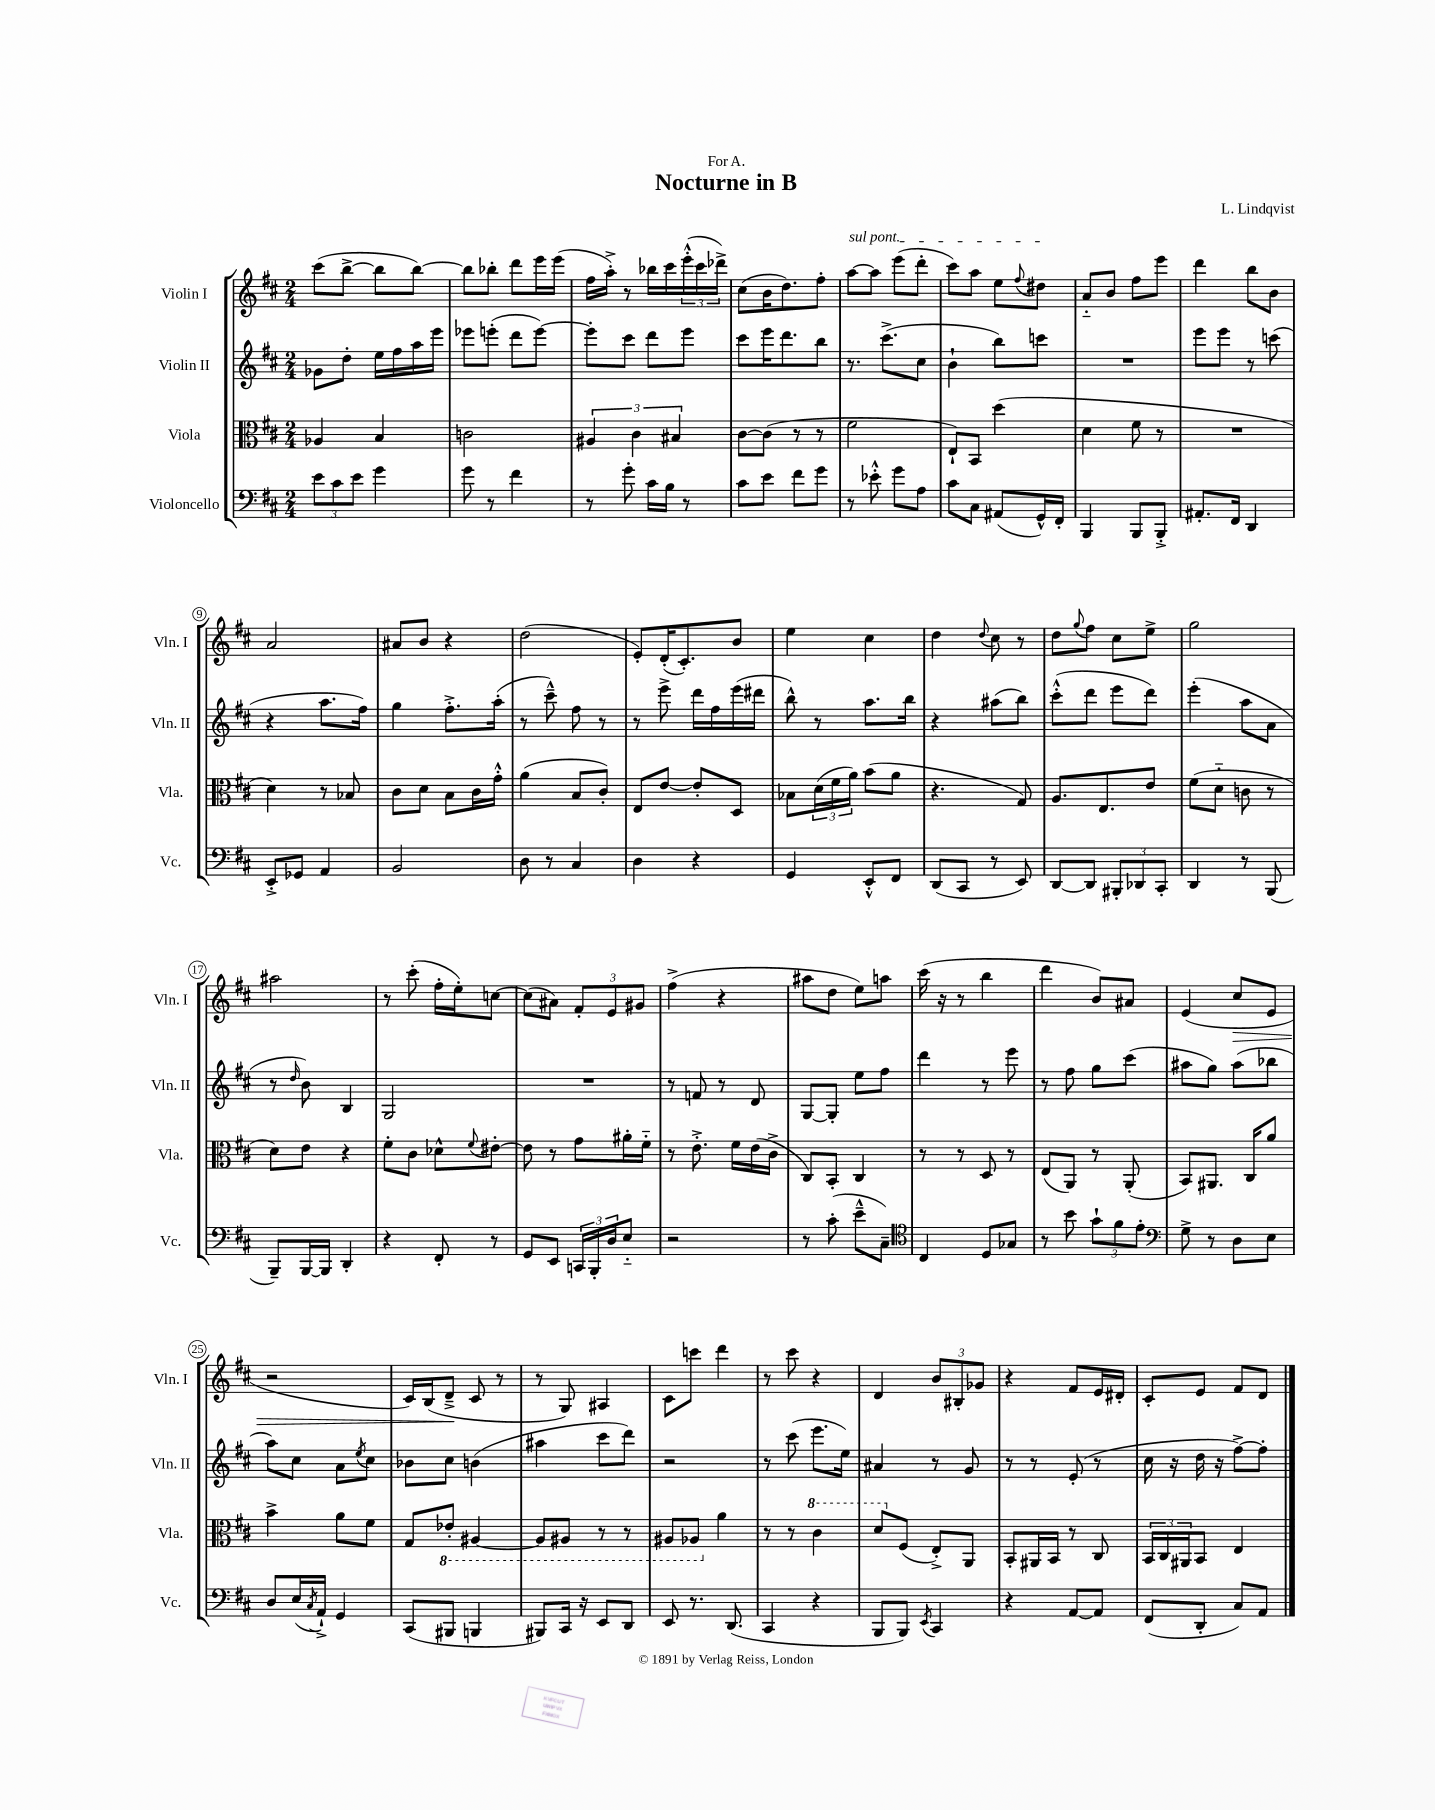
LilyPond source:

\header { title = "Nocturne in B" composer = "L. Lindqvist" dedication = "For A." }
<<
\new StaffGroup <<
\new Staff = "s0" \with { instrumentName = "Violin I" shortInstrumentName = "Vln. I" } {
    \clef treble \key d \major \numericTimeSignature \time 2/4
    cis'''8( b''8~-> b''8 b''8~) |
    b''8 bes''8-. d'''8 e'''16 e'''16( |
    fis''16 a''16-.->) r8 bes''16 cis'''16 \tuplet 3/2 { e'''16-.-^( cis'''16 des'''16->) } |
    cis''8( b'16 d''8.) fis''8-. |
    \once \override TextSpanner.bound-details.left.text = \markup { \italic "sul pont." } a''8~\startTextSpan a''8 e'''8( d'''8-. |
    cis'''8) a''8 e''8 \appoggiatura { fis''8 } dis''8\stopTextSpan |
    a'8-_ b'8 fis''8 e'''8 |
    d'''4 b''8 b'8 |
    a'2 |
    ais'8 b'8 r4 |
    d''2( |
    e'8-.) d'16-.( cis'8.-.) b'8 |
    e''4 cis''4 |
    d''4 \appoggiatura { d''8 } cis''8 r8 |
    d''8 \appoggiatura { g''8 } fis''8 cis''8 e''8-> |
    g''2 |
    ais''2 |
    r8 cis'''8-.( fis''16-. e''16-.) c''8~ |
    c''8( ais'8) \tuplet 3/2 { fis'8-. e'8 gis'8 } |
    fis''4->( r4 |
    ais''8 d''8 e''8) a''8 |
    cis'''16( r16 r8 b''4 |
    d'''4 b'8) ais'8 |
    e'4( cis''8\> e'8 |
    r2 |
    cis'16) b16( d'8--->\! cis'8 r8 |
    r8 g8) ais4 |
    cis'8 c'''8 d'''4 |
    r8 cis'''8 r4 |
    d'4 \tuplet 3/2 { b'8 bis8-. ges'8 } |
    r4 fis'8 e'16 dis'16-. |
    cis'8-. e'8 fis'8 d'8 \bar "|." |
}
\new Staff = "s1" \with { instrumentName = "Violin II" shortInstrumentName = "Vln. II" } {
    \clef treble \key d \major \numericTimeSignature \time 2/4
    ges'8 d''8-. e''16 fis''16 a''16 e'''16 |
    ees'''8 e'''8-.( d'''8 e'''8~) |
    e'''8-. cis'''8 d'''8 e'''8 |
    cis'''8 e'''16 d'''8. b''8 |
    r8. cis'''8.->( cis''8 |
    b'4-! b''8) c'''8 |
    R2 |
    e'''8 e'''8 r8 c'''8( |
    r4 a''8. fis''16) |
    g''4 fis''8.-.-> a''16-.( |
    r8 cis'''8---^) fis''8 r8 |
    r8 e'''8-> d'''16 fis''16 e'''16( dis'''16 |
    b''8-^) r8 a''8. b''16 |
    r4 ais''8( b''8) |
    cis'''8-.-^( d'''8 e'''8 d'''8) |
    e'''4-.( a''8 a'8 |
    r8 \grace { d''16 } b'8) b4 |
    g2 |
    R2 |
    r8 f'8 r8 d'8 |
    g8~ g8-. e''8 fis''8 |
    d'''4 r8 e'''8 |
    r8 fis''8 g''8 cis'''8( |
    ais''8 g''8) ais''8( bes''8 |
    a''8) cis''8 a'8 \acciaccatura { e''8 } cis''8 |
    bes'8 cis''8 b'4( |
    ais''4 cis'''8 d'''8) |
    r2 |
    r8 cis'''8( e'''8. e''16) |
    ais'4 r8 g'8 |
    r8 r8 e'8-.( r8 |
    cis''16 r16 d''16 r16 fis''8~->) fis''8-. \bar "|." |
}
\new Staff = "s2" \with { instrumentName = "Viola" shortInstrumentName = "Vla." } {
    \clef alto \key d \major \numericTimeSignature \time 2/4
    aes4 b4 |
    c'2 |
    \tuplet 3/2 { ais4 cis'4 bis4 } |
    cis'8~ cis'8( r8 r8 |
    fis'2 |
    e8-!) b,8 d''4( |
    d'4 fis'8 r8 |
    R2 |
    d'4) r8 bes8 |
    cis'8 d'8 b8 cis'16 g'16-.-^ |
    a'4( b8 cis'8-.) |
    e8 e'8~ e'8-. d8 |
    bes8 \tuplet 3/2 { d'16( fis'16 a'16) } b'8( a'8 |
    r4. g8) |
    a8. e8. e'8 |
    fis'8( d'8-_ c'8 r8 |
    d'8) e'8 r4 |
    fis'8-. cis'8 des'8-^ \appoggiatura { fis'8 } eis'8~-. |
    eis'8 r8 g'8 ais'16-. fis'16-_ |
    r8 e'8.-.-> fis'16 e'16( cis'16-> |
    cis8) b,8-. cis4 |
    r8 r8 d8 r8 |
    e8( a,8) r8 a,8-.( |
    b,8) ais,8. cis16 a'8 |
    b'4-> a'8 fis'8 |
    g8 \ottava #-1 ees8-. ais,4~ |
    ais,8 ais,8 r8 r8 |
    ais,8 aes,8 \ottava #0 a'4 |
    r8 r8 \ottava #1 cis''4 |
    d''8 \ottava #0 fis8( e8-.->) a,8 |
    b,8-. ais,16 b,16 r8 cis8 |
    \tuplet 3/2 { b,16 cis16 ais,16 } b,8 e4 \bar "|." |
}
\new Staff = "s3" \with { instrumentName = "Violoncello" shortInstrumentName = "Vc." } {
    \clef bass \key d \major \numericTimeSignature \time 2/4
    \tuplet 3/2 { e'8 cis'8 e'8 } g'4 |
    g'8 r8 fis'4 |
    r8 g'8-. cis'16 b16 r8 |
    cis'8 e'8 fis'8 g'8 |
    r8 ees'8-.-^ g'8 a8 |
    cis'8 cis8 ais,8( g,16-^) fis,16-. |
    b,,4 b,,8 b,,8-.-> |
    ais,8.-. fis,16 d,4 |
    e,8-.-> ges,8 a,4 |
    b,2 |
    d8 r8 cis4 |
    d4 r4 |
    g,4 e,8-.-^ fis,8 |
    d,8( cis,8 r8 e,8) |
    d,8~ d,8 \tuplet 3/2 { bis,,8-. des,8 cis,8-. } |
    d,4 r8 b,,8( |
    b,,8--) b,,16~ b,,16 d,4-. |
    r4 fis,8-. r8 |
    g,8 e,8 \tuplet 3/2 { c,16 b,,16-. d16 } e8-_ |
    r2 |
    r8 cis'8-.( e'8---^ cis8--) |
    \clef tenor cis4 d8 ges8 |
    r8 b'8 \tuplet 3/2 { g'8-! fis'8 e'8-. } |
    \clef bass g8-> r8 d8 e8 |
    d8 e16( \acciaccatura { cis8 } a,16-!->) g,4 |
    cis,8( bis,,8 b,,4 |
    bis,,8) cis,16 r16 e,8 d,8 |
    e,8 r8. d,8.( |
    cis,4 r4 |
    b,,8 b,,8) \acciaccatura { e,8 } cis,4 |
    r4 a,8~ a,8 |
    fis,8( d,8-. cis8) a,8 \bar "|." |
}
>>
>>
\layout { \context { \Score \override BarNumber.stencil = #(make-stencil-circler 0.1 0.3 ly:text-interface::print) } }
